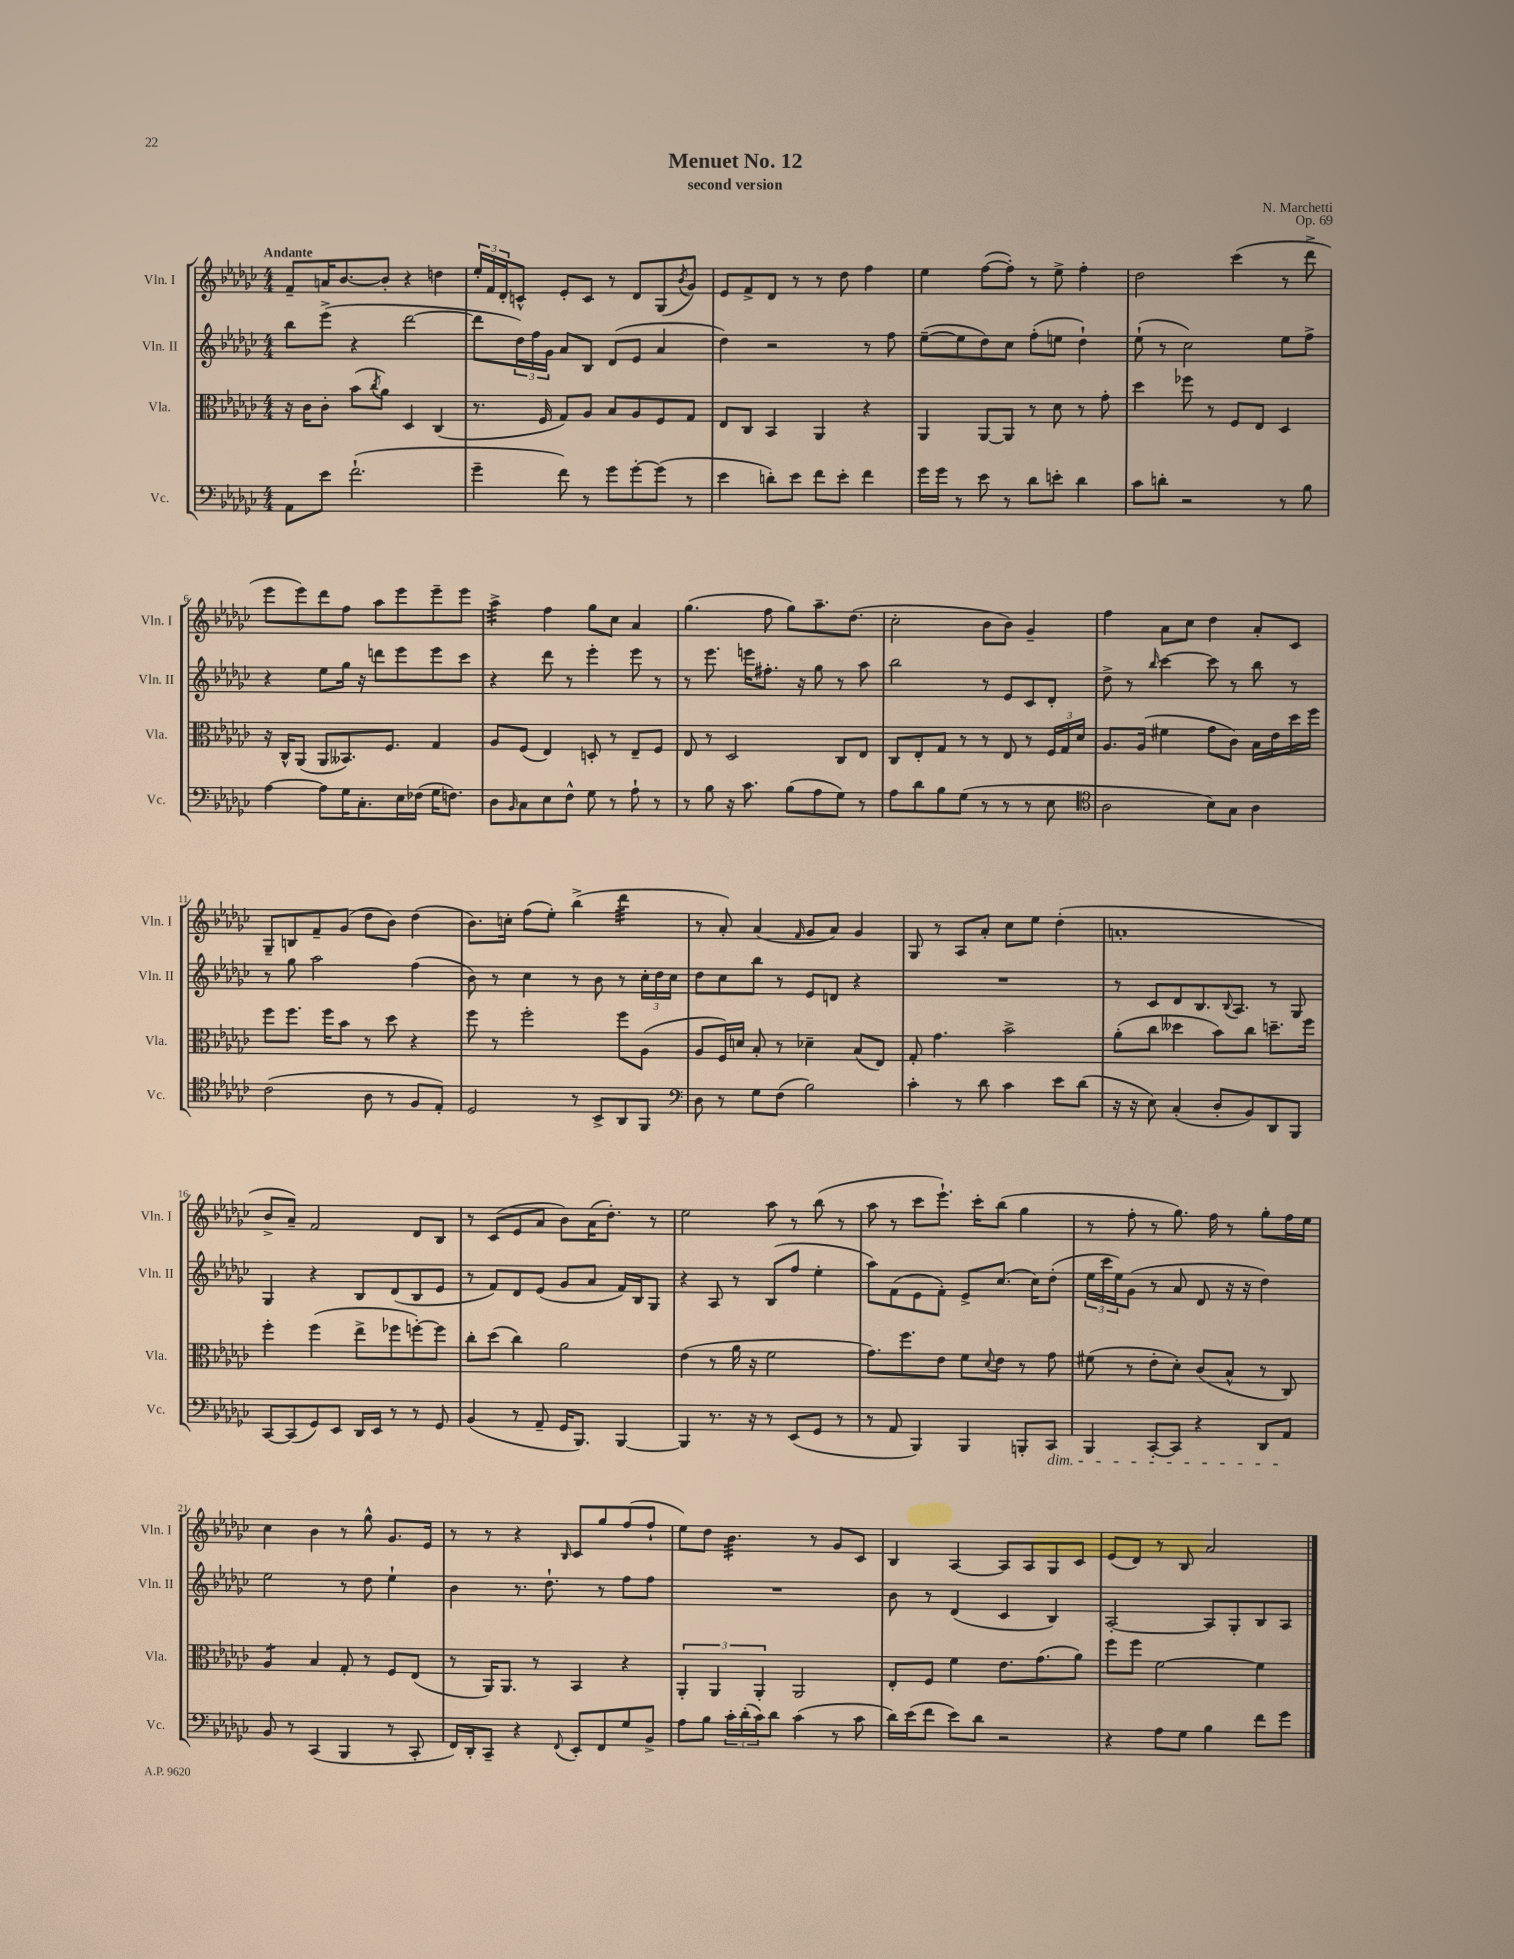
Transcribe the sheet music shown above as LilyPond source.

\header { title = "Menuet No. 12" composer = "N. Marchetti" subtitle = "second version" opus = "Op. 69" }
<<
\new StaffGroup <<
\new Staff = "s0" \with { instrumentName = "Vln. I" shortInstrumentName = "Vln. I" } {
    \clef treble \key ges \major \numericTimeSignature \time 4/4 \tempo "Andante"
    f'8-- a'16 bes'8.~ bes'8-. r4 d''4 |
    \tuplet 3/2 { ees''16-. f'16 des'16-. } c'8-^ ees'8-. c'8 r8 des'8 ges8( \acciaccatura { bes'8 } ges'8) |
    ees'8 f'8-> des'8 r8 r8 des''8 f''4 |
    ees''4 f''8~( f''8-.) r8 ees''8-> f''4-. |
    des''2 ces'''4( r8 des'''8-> |
    ees'''8 ees'''8) des'''8 f''8 aes''8 ees'''8 ees'''8-- ees'''8 |
    aes''4:32-> f''4 ges''8 ces''8 aes'4 |
    ges''4.( f''8 ges''8) aes''8.-- des''8.( |
    ces''2-. bes'8 bes'8) ges'4-- |
    f''4 aes'8 ces''8 des''4 aes'8-. ces'8 |
    ges8-- b8 f'8-- ges'8( des''8 bes'8) des''4( |
    bes'8.) c''16-. f''8( ees''8-.) bes''4->( des'''4:32 |
    r8 aes'8-.) aes'4( \grace { f'16 } ges'8 aes'8) ges'4 |
    ges8 r8 aes8 aes'8-. ces''8 ees''8 des''4-.( |
    a'1-. |
    bes'8-> aes'8--) f'2 des'8 bes8 |
    r8 ces'8( ees'8 aes'8 bes'8) aes'16( des''8.-.) r8 |
    ees''2 aes''8 r8 bes''8( r8 |
    aes''8 r8 ces'''8 ees'''8.-!) ces'''16-. bes''8( ges''4 |
    r8 f''8-. r8 ges''8.) f''16 r8 ges''8-. f''16 ees''16 |
    ces''4 bes'4 r8 ges''8-^ ges'8. ees'16 |
    r8 r8 r4 \grace { bes16 } ces'8 ges''8 f''8( f''8-! |
    ees''8) des''8 bes'4.:32 r8 ges'8 ces'8 |
    bes4 aes4~ aes8 aes8 ges8 ces'8 |
    ees'8( des'8) r8 bes8 aes'2 \bar "|." |
}
\new Staff = "s1" \with { instrumentName = "Vln. II" shortInstrumentName = "Vln. II" } {
    \clef treble \key ges \major \numericTimeSignature \time 4/4
    bes''8 ees'''8->( r4 des'''2~ |
    des'''8 \tuplet 3/2 { des''16) f''16 ges'16 } aes'8 bes8 des'8( ees'8 aes'4 |
    des''4) r2 r8 f''8 |
    ees''8~--( ees''8 des''8) ces''8 f''8-.( e''8 des''4-!) |
    ees''8-!( r8 ces''2) ees''8 f''8-> |
    r4 ees''8 ges''16 r16 d'''8 ees'''8 ees'''8 ces'''8 |
    r4 des'''8 r8 ees'''4-. ees'''8 r8 |
    r8 ees'''8. e'''16 fis''8.-. r16 ges''8 r8 aes''8 |
    bes''2 r8 ees'8 ces'8 des'8-. |
    des''8-> r8 \grace { bes''16 } ces'''4~ ces'''8 r8 bes''8 r8 |
    r8 ges''8 aes''2 f''4( |
    bes'8) r8 ces''4 r8 bes'8 r8 \tuplet 3/2 { ces''16-. des''16 ces''16 } |
    des''8 ces''8 bes''8 r8 ees'8 d'8 r4 |
    R1 |
    r8 ces'8 des'8 bes8. \appoggiatura { bes8 } aes8. r8 ges8 |
    ges4 r4 bes8 des'8( bes8 ees'8 |
    r8 f'8) des'8 ees'8( ges'8 aes'8 f'16) bes16 ges8 |
    r4 aes8 r8 bes8( f''8 ees''4-. |
    aes''8) f'8( ees'8 f'8-.) ees'8-> ces''8.( ces''16) des''8-.( |
    \tuplet 3/2 { ees''16 ces'''16 ees''16) } ges'8( r8 aes'8 des'8 r16 r16 des''4) |
    ees''2 r8 des''8 ees''4-! |
    bes'4 r8. des''8.-! r8 f''8 f''8 |
    R1 |
    bes'8 r8 des'4( ces'4 bes4) |
    aes2~-. aes8 ges8-. bes8 aes8 \bar "|." |
}
\new Staff = "s2" \with { instrumentName = "Vla." shortInstrumentName = "Vla." } {
    \clef alto \key ges \major \numericTimeSignature \time 4/4
    r16 ces'16 ces'8-. bes'8( \acciaccatura { ces''8 } aes'8) des4 ces4( |
    r8. f16 ges8) aes8 bes8 aes8 f8 ges8 |
    ees8 ces8 bes,4 aes,4 r4 |
    aes,4 aes,8~ aes,8 r8 des'8 r8 ges'8-. |
    des''4 fes''8 r8 f8 ees8 des4 |
    r16 ces16-^ aes,8( aes,8 beses,8.) f8. ges4 |
    aes8 f8( ees4) d8-. r8 ees8-- f8 |
    ees8 r8 des2 ces8 ees8 |
    ces8 ees8-. ges8 r8 r8 ees8 r8 \tuplet 3/2 { f16 ges16 des'16 } |
    aes8. aes16( fis'4 ges'8 ces'8) bes16 ees'16 des''16 f''16 |
    f''8 f''8. f''16 bes'8 r8 des''8 r4 |
    f''8 r8 f''2-. f''8 aes8( |
    aes8 f16) d'16 bes8-. r8 des'4-- bes8( ees8) |
    ges8-. ges'4. bes'2-> |
    aes'8-.( ces''8 deses''4 bes'8) ces''8 d''8.-- f''16 |
    f''4-. f''4( ees''8-> fes''8 f''8~-.) f''8 |
    ces''8-. des''8( ces''4) aes'2 |
    ees'4( r8 aes'16 r16 f'2 |
    ges'8.) f''8. ees'8 f'8 \appoggiatura { des'8 } ees'8 r8 ges'8 |
    fis'8( r8 ees'8-. des'8-.) ces'8( bes8-^ r8 ces8) |
    aes4:8 bes4 ges8-. r8 f8 ees8( |
    r8 aes,16) aes,8. r8 bes,4 r4 |
    \tuplet 3/2 { aes,4-. aes,4 aes,4-. } aes,2 |
    ees8-. f8 f'4 ees'8. ges'8.( aes'8) |
    f''8 f''8 f'2~ f'4 \bar "|." |
}
\new Staff = "s3" \with { instrumentName = "Vc." shortInstrumentName = "Vc." } {
    \clef bass \key ges \major \numericTimeSignature \time 4/4
    aes,8 ees'8 f'2.-!( |
    ges'4-- f'8) r8 ges'8 ges'8~-. ges'8( r8 |
    ees'4 d'8-.) ees'8 f'8 ees'8-. f'4 |
    ges'16 ges'16 r8 ees'8 r8 des'8 e'8-. des'4 |
    ces'8 d'8-. r2 r8 bes8 |
    aes4~ aes8 ges16 ces8.-. ees16 fes16( ges16 f8.) |
    des8 \grace { bes,16 } ces8 ees8 f8-^ ges8 r8 aes8-! r8 |
    r8 bes8 r16 ces'8. bes8( aes8 ges8) r8 |
    aes8 des'8 bes8 ges8( r8 r8 r8 ees8 |
    \clef tenor aes2 bes8) ges8 aes4 |
    ces'2( aes8 r8 f8 ees8-.) |
    des2 r8 bes,8-> aes,8 f,8 |
    \clef bass des8 r8 ges8 f8( bes2) |
    ces'4-. r8 des'8 ces'4 ees'8 des'8( |
    r16 r16 ees8) ces4-.( des8-. bes,8) des,8 bes,,8 |
    ces,8~ ces,8( ges,8) ees,8 des,16 ees,16 r8 r8 ges,8 |
    bes,4( r8 aes,8-- ges,16 bes,,8.) bes,,4~ |
    bes,,4 r8. r16 r8 ees,8( ges,8 r8 |
    r8 aes,8 bes,,4) bes,,4 b,,8-. ces,8\dim |
    bes,,4 ces,8~-. ces,8 r4 des,8 aes,8\! |
    bes,8 r8 ces,4( bes,,4 r8 ces,8-. |
    f,16) des,16-. ces,8-- r4 \appoggiatura { f,8 } ees,8-. f,8 ges8 bes,8-> |
    aes8 bes8 \tuplet 3/2 { ces'16-. des'16-.( ces'16) } des'8 ces'4( r8 ces'8 |
    des'16) ees'16( f'8 ees'8) des'8 r2 |
    r4 aes8 ges8 bes4 f'8 ges'8 \bar "|." |
}
>>
>>
